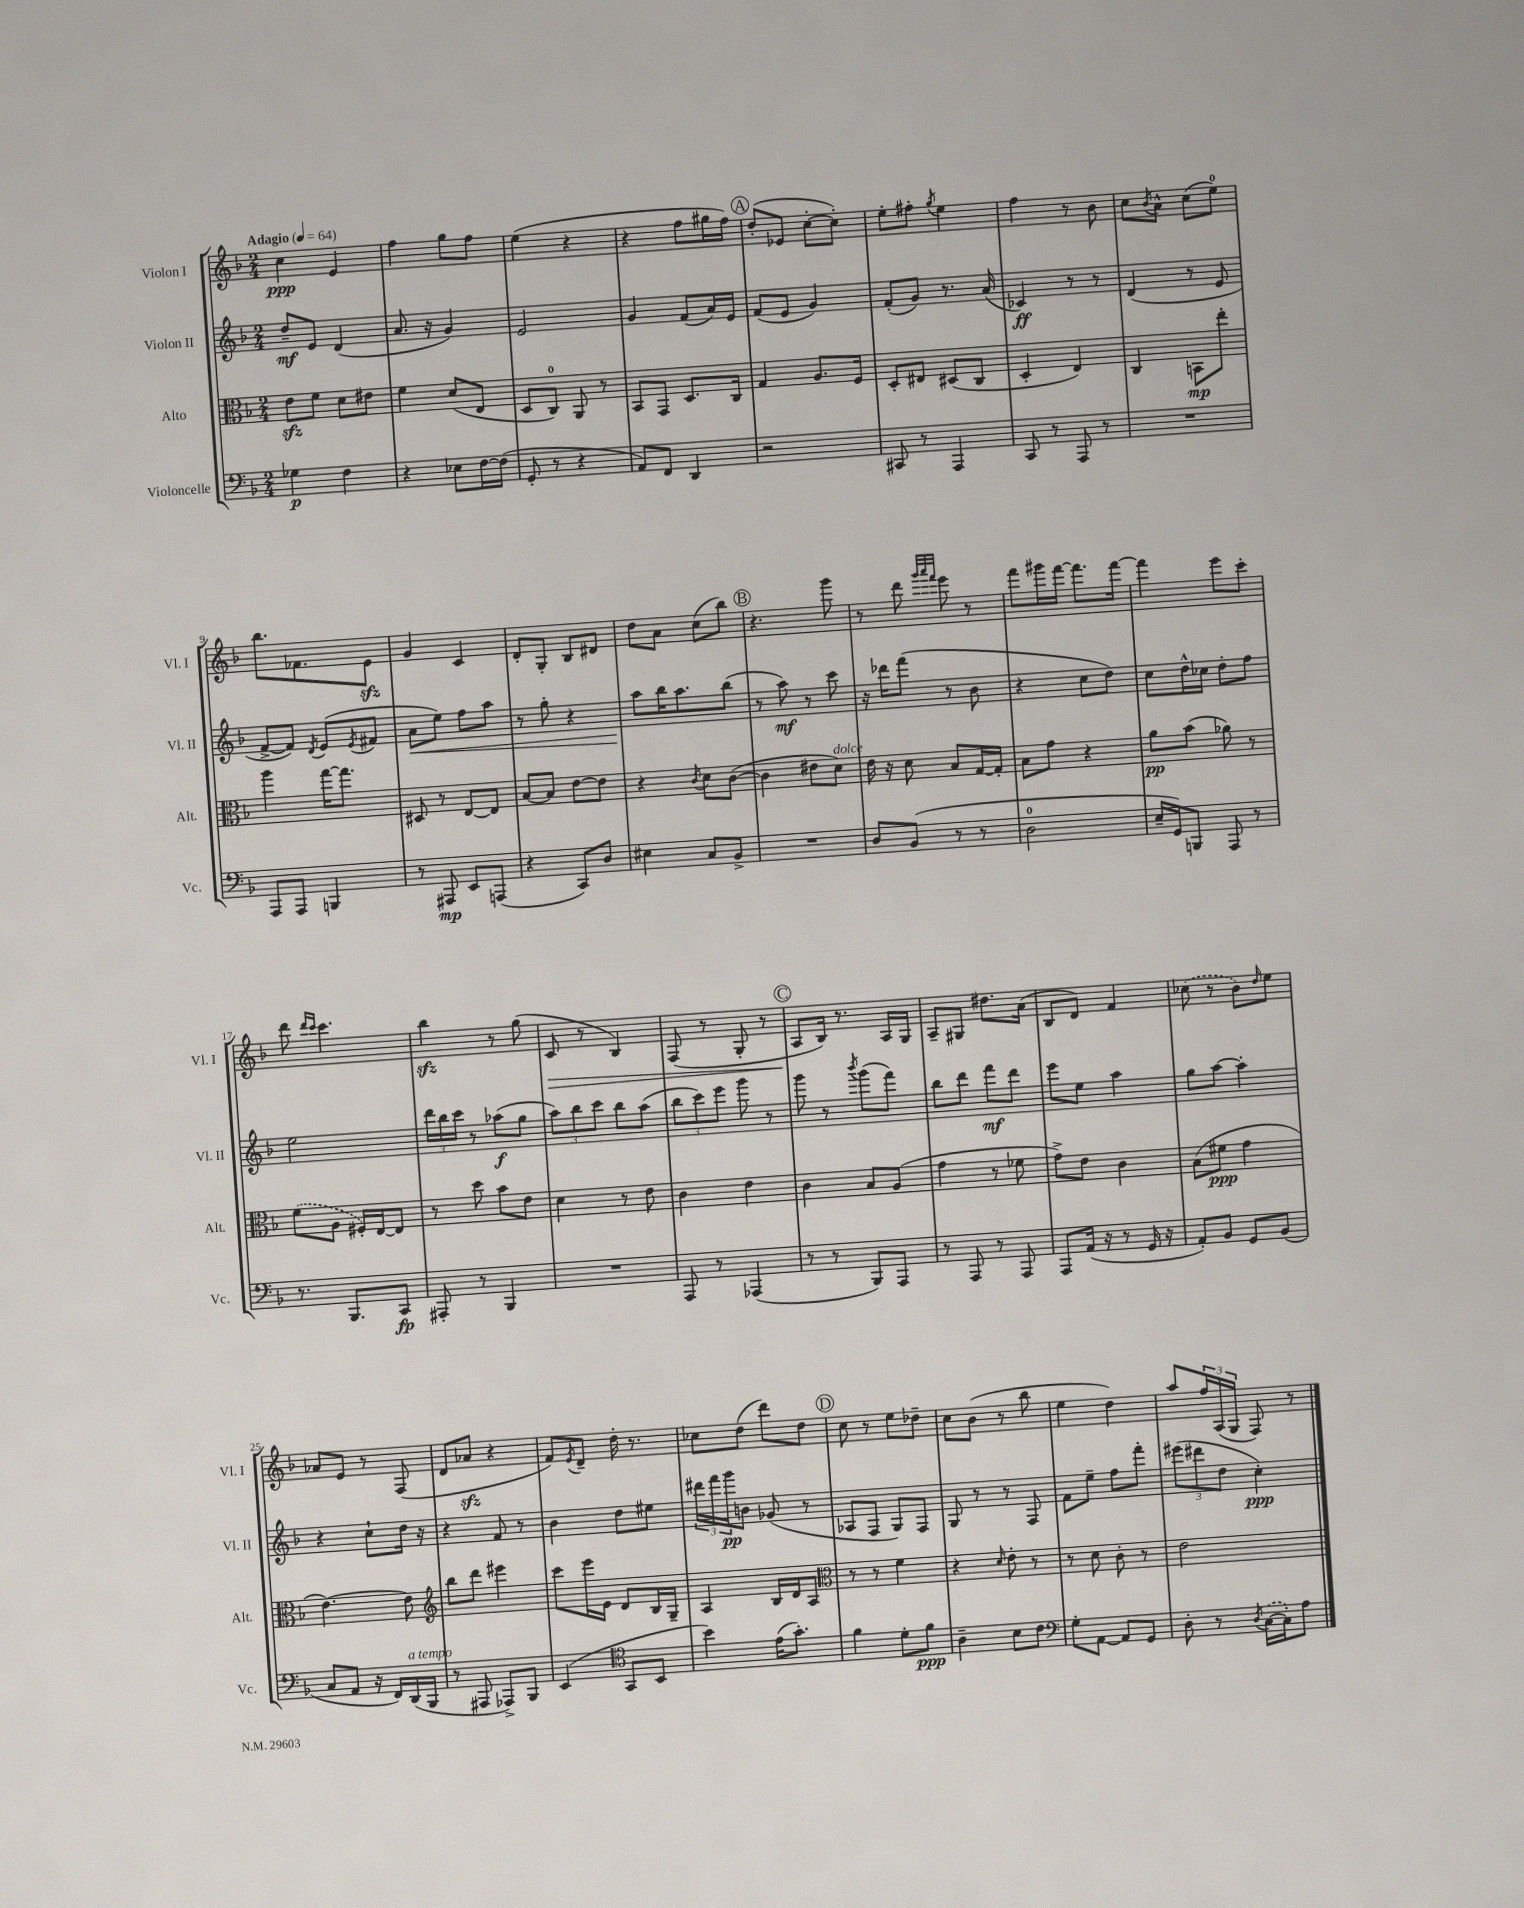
<<
\new StaffGroup <<
\new Staff = "s0" \with { instrumentName = "Violon I" shortInstrumentName = "Vl. I" } {
    \clef treble \key f \major \numericTimeSignature \time 2/4 \tempo "Adagio" 4 = 64
    c''4\ppp e'4 |
    f''4 g''8 f''8 |
    e''4( r4 |
    r4 f''8 gis''16 f''16) |
    \mark \markup { \circle "A" } d''8-.( ees'8 c''8~-. c''8-.) |
    e''8-. fis''8-. \acciaccatura { g''8 } e''4 |
    f''4 r8 bes'8 |
    c''8 \acciaccatura { bes'8 } a'8-^ c''8( e''8-0) |
    bes''8. fes'8. e'8\sfz |
    g'4 c'4 |
    d'8-. g8-. bes8 dis'8 |
    d''8 a'8 c''8( bes''8) |
    \mark \markup { \circle "B" } r4. g'''8 |
    r8 d'''8 \grace { g'''32 a'''32 f'''32 } e'''8 r8 |
    f'''8 gis'''16 f'''16~ f'''8. f'''16~ |
    f'''4 e'''8 c'''8-. |
    d'''8 \grace { d'''16 c'''16 } c'''4. |
    bes''4\sfz r8 g''8( |
    c'8\> r8 bes4) |
    f8( r8 g8-. r8 |
    \mark \markup { \circle "C" } a8\! bes16) r8. a16 g16 |
    a8-- gis8 dis''8. a'16( |
    bes8 d'8) f'4 |
    \once \slurDashed ces''8( r8 bes'8) \grace { d''16 } e''8 |
    aes'8 e'8 r8 f8( |
    d'8 aes'8\sfz r4 |
    f'8) \acciaccatura { e'8 } d'8-- d''16-. r8. |
    ces''8 d''8( d'''8) d''8 |
    \mark \markup { \circle "D" } c''8 r8 e''8 des''8-- |
    c''8 bes'8( r8 bes''8 |
    e''4 d''4) |
    a''8 \tuplet 3/2 { f''16 a16( g16 } f8) r8 \bar "|." |
}
\new Staff = "s1" \with { instrumentName = "Violon II" shortInstrumentName = "Vl. II" } {
    \clef treble \key f \major \numericTimeSignature \time 2/4
    d''8--\mf e'8 d'4( |
    a'8. r16 g'4) |
    e'2 |
    g'4 f'8( a'16) e'16 |
    \mark \markup { \circle "A" } f'8( e'8 g'4) |
    f'8-.( g'8) r8. a'16( |
    ces'4\ff) r8 r8 |
    d'4( r8 e'8 |
    f'8~-> f'8) \acciaccatura { d'8 } e'8( \acciaccatura { e'8 } fis'8 |
    a'8\< e''8) f''8 a''8 |
    r8 g''8-. r4 |
    a''8\! bes''16 a''8. bes''8( |
    \mark \markup { \circle "B" } r8 a''8\mf) r8 c'''8 |
    r16 des'''16 f'''8( r8 bes'8 |
    r4 c''8 d''8) |
    c''8 d''16-^ ces''16 d''8-. f''8 |
    e''2 |
    \tuplet 3/2 { d'''16 bes''16 c'''16 } r8 aes''8\f( g''8 |
    \tuplet 3/2 { a''8) bes''8 c'''8 } bes''8 a''8( |
    \tuplet 3/2 { bes''8 c'''8) e'''8 } g'''8 r8 |
    \mark \markup { \circle "C" } g'''8 r8 \acciaccatura { bes'''8 } g'''8( f'''8) |
    bes''8 d'''8 f'''8\mf d'''8 |
    e'''8 e''8 a''4 |
    g''8 a''8~ a''4-. |
    r4 c''8-! d''16 r16 |
    r4 f'8 r8 |
    bes'4 d''8 eis''8 |
    \tuplet 3/2 { dis'''16 f'''16 g'''16\pp } b'8 ges'8( r8 |
    \mark \markup { \circle "D" } aes8 f8 g8) f8 |
    g8 r8 r8 f8 |
    f'8 e''8-- f''8 f'''8-. |
    \tuplet 3/2 { eis'''8( dis'''8 d''8 } c''4-.\ppp) \bar "|." |
}
\new Staff = "s2" \with { instrumentName = "Alto" shortInstrumentName = "Alt." } {
    \clef alto \key f \major \numericTimeSignature \time 2/4
    e'8\sfz f'8 d'8 eis'8 |
    f'4 d'8( e8 |
    d8 c8-0) a,8 r8 |
    bes,8 g,8 d8. c16 |
    \mark \markup { \circle "A" } g4 a8. f16 |
    d8-. eis8 dis8( c8 |
    d4-. e4) |
    c4 b,8\mp e''8-. |
    a''4 g''16~ g''8. |
    dis8 r8 e8~ e8 |
    bes8~ bes8 e'8~ e'8 |
    r4 \acciaccatura { c'8 } d'8 c'8~( |
    \mark \markup { \circle "B" } c'4 eis'8 d'8^\markup { \italic "dolce" }) |
    e'16 r16 d'8 bes8 g16~ g16-. |
    bes8 g'8 r4 |
    a'8\pp bes'8( aes'8) r8 |
    \once \slurDashed f'8( a8 fis16-.) e16~ e8 |
    r8 d''8 bes'8 e'8 |
    d'4 r8 e'8 |
    c'4 e'4 |
    \mark \markup { \circle "C" } c'4 bes8 a8( |
    g'4 r8 fes'8 |
    g'8->) e'8 c'4 |
    bes8( fis'8\ppp g'4 |
    e'4.~) e'8 |
    \clef treble bes''8 d'''8 eis'''4 |
    c'''8 e'''16 e'16 d'8 bes16 g16-- |
    a4 bes16 d'16 a8 |
    \mark \markup { \circle "D" } \clef alto r8 r8 f'4 |
    r4 \grace { d'16 } e'8-. r8 |
    r8 d'8 c'8-. r8 |
    e'2 \bar "|." |
}
\new Staff = "s3" \with { instrumentName = "Violoncelle" shortInstrumentName = "Vc." } {
    \clef bass \key f \major \numericTimeSignature \time 2/4
    ges4\p f4 |
    r4 ees8 f16~ f16( |
    g,8-. r8 r4 |
    a,8) f,8 d,4 |
    \mark \markup { \circle "A" } r2 |
    cis,8 r8 a,,4 |
    c,8 r8 a,,8 r8 |
    R2 |
    a,,8 a,,8 b,,4 |
    r8 ais,,8\mp e,8 a,,8( |
    r4 c,8) d8 |
    eis4 c8 bes,8-> |
    \mark \markup { \circle "B" } R2 |
    d8 bes,8( r8 r8 |
    d2-0 |
    e16-- g,16) b,,8 a,,8 r8 |
    r8. bes,,8. c,8\fp |
    ais,,8-. r8 bes,,4 |
    R2 |
    a,,8 r8 aes,,4( |
    \mark \markup { \circle "C" } r8 r8 bes,,8) a,,8 |
    r8 a,,8 r8 a,,8 |
    a,,8 a,16( r16 r8 g,16 r16 |
    a,8-.) bes,8 g,8 bes,8( |
    c8 a,8 r16 f,16) d,16^\markup { \italic "a tempo" }( bes,,16 |
    r8 ais,,8 aes,,8->) bes,,8 |
    e,4( \clef tenor g,8 bes,8 |
    bes'4) e'16( g'8.-.) |
    \mark \markup { \circle "D" } f'4 d'8-. f'8\ppp |
    a4-- bes8 c'8 |
    \clef bass g8-. a,8~ a,8 g,8 |
    d8-. r8 \acciaccatura { d8 } \once \slurDashed c16~( c16-.) a8 \bar "|." |
}
>>
>>
